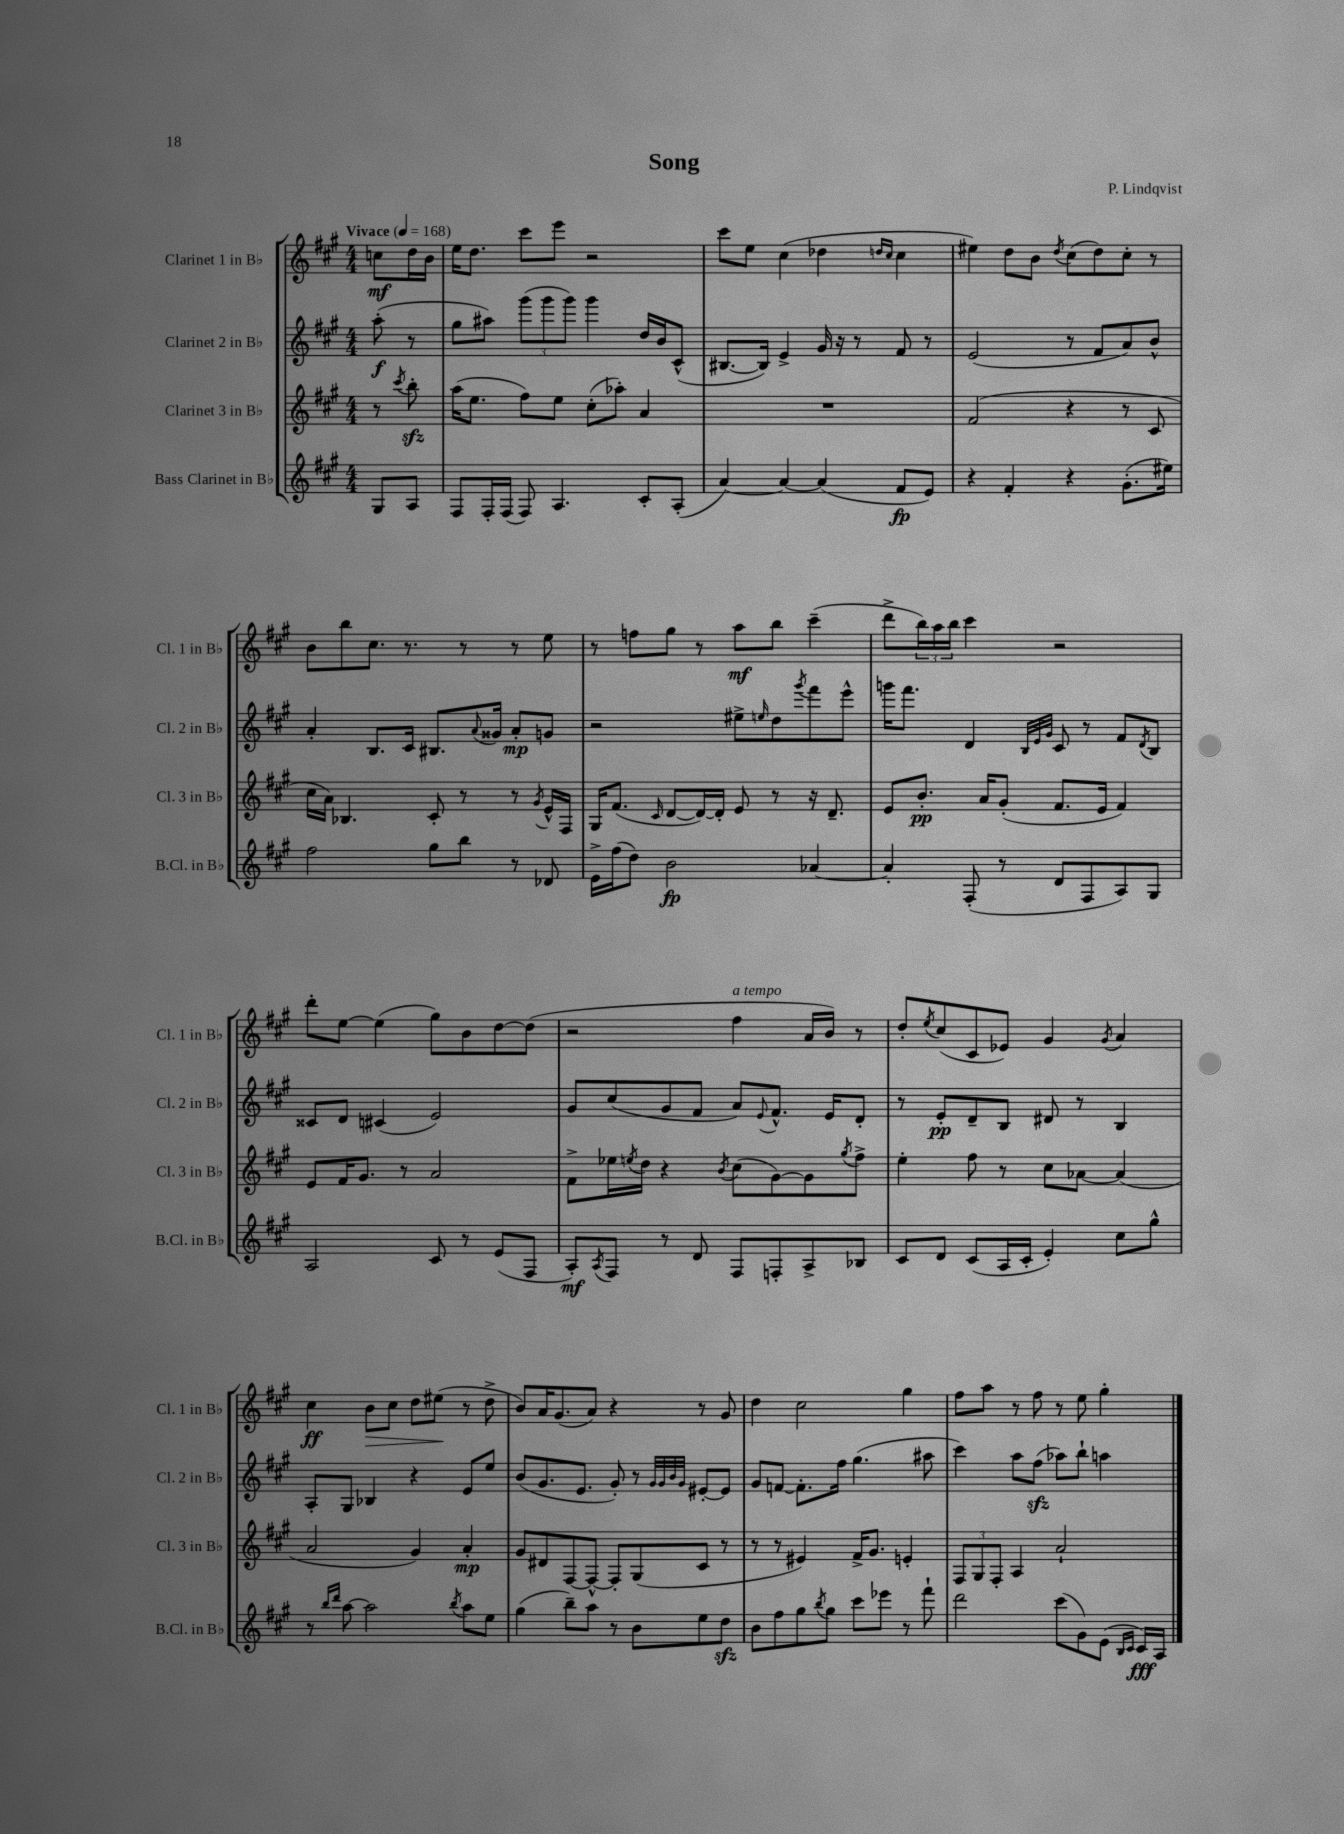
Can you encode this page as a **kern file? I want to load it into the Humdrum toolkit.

**kern	**dynam	**kern	**dynam	**kern	**dynam	**kern	**dynam
*part4	*part4	*part3	*part3	*part2	*part2	*part1	*part1
*staff4	*staff4	*staff3	*staff3	*staff2	*staff2	*staff1	*staff1
*I"Bass Clarinet in B♭	*	*I"Clarinet 3 in B♭	*	*I"Clarinet 2 in B♭	*	*I"Clarinet 1 in B♭	*
*I'B.Cl. in B♭	*	*I'Cl. 3 in B♭	*	*I'Cl. 2 in B♭	*	*I'Cl. 1 in B♭	*
*clefG2	*	*clefG2	*	*clefG2	*	*clefG2	*
*k[f#c#g#]	*	*k[f#c#g#]	*	*k[f#c#g#]	*	*k[f#c#g#]	*
*M4/4	*	*M4/4	*	*M4/4	*	*M4/4	*
*MM168	*	*MM168	*	*MM168	*	*MM168	*
=	=	=	=	=	=	=	=
!	!	!	!	!	!	!LO:TX:a:B:t=Vivace	!
8G#/L	.	8r	.	(8aa'\	f	8ccn\L	mf
.	.	8qccc#/	.	.	.	.	.
8A/J	.	8bbzz'\	.	8r	.	16dd\L	.
.	.	.	.	.	.	16b\JJ	.
=1	=1	=1	=1	=1	=1	=1	=1
8F#/L	.	(16aa\KL	.	8gg#\L	.	16ee\KL	.
.	.	8.ee\J	.	.	.	8.dd\J	.
16F#'/L	.	.	.	8aa#X\J)	.	.	.
(16F#/JJ	.	.	.	.	.	.	.
8F#/)	.	8ff#\L)	.	(12ggg#\L	.	8ccc#\L	.
.	.	.	.	12ggg#\	.	.	.
4.A/	.	8ee\J	.	.	.	8eee\J	.
.	.	.	.	12ggg#\J)	.	.	.
.	.	(8cc#'\L	.	4ggg#\	.	2r	.
.	.	8aa-X'\J)	.	.	.	.	.
8c#'/L	.	4a/	.	16dd/LL	.	.	.
.	.	.	.	16b/J	.	.	.
(8A'/J	.	.	.	(8c#^^/J	.	.	.
=2	=2	=2	=2	=2	=2	=2	=2
[4a/)	.	1r	.	[8.B#X/L	.	8ccc#\L	.
.	.	.	.	.	.	8ee\J	.
.	.	.	.	16B#/Jk])	.	.	.
4a/_	.	.	.	4e^/	.	(4cc#\	.
(4a/]	.	.	.	16g#/	.	4dd-X\	.
.	.	.	.	16r	.	.	.
.	.	.	.	8r	.	.	.
.	.	.	.	.	.	16qqddn/LL	.
.	.	.	.	.	.	16qqcc#/JJ	.
8f#/L	fp	.	.	8f#/	.	4cc#\	.
8e/J)	.	.	.	8r	.	.	.
=3	=3	=3	=3	=3	=3	=3	=3
4r	.	(2f#/	.	(2e/	.	4ee#X\)	.
4f#'/	.	.	.	.	.	8dd\L	.
.	.	.	.	.	.	8b\J	.
.	.	.	.	.	.	8qdd/	.
4r	.	4r	.	8r	.	(8cc#\L	.
.	.	.	.	8f#/L	.	8dd\)	.
(8.g#'\L	.	8r	.	8a/)	.	8cc#'\J	.
.	.	8c#/	.	8b^^/J	.	8r	.
16ee#X\Jk)	.	.	.	.	.	.	.
!!LO:LB:g=z
=4	=4	=4	=4	=4	=4	=4	=4
2ff#\	.	16cc#\LL	.	4a'/	.	8b\L	.
.	.	16a\JJ)	.	.	.	.	.
.	.	4.B-X/	.	.	.	8bb\	.
.	.	.	.	8.B/L	.	8.cc#\J	.
.	.	.	.	16c#/Jk	.	8.r	.
8gg#\L	.	8c#'/	.	8.B#X/L	.	.	.
8bb\J	.	8r	.	.	.	8r	.
.	.	.	.	8qqa/	.	.	.
.	.	.	.	16g##X/Jk	.	.	.
8r	.	8r	.	8a'/L	mp	8r	.
.	.	8qg#/	.	.	.	.	.
8d-X/	.	16e^^/LL	.	8gn/J	.	8ee\	.
.	.	16F#/JJ	.	.	.	.	.
=5	=5	=5	=5	=5	=5	=5	=5
16e^\LL	.	16G#/KL	.	2r	.	8r	.
(16ff#\J	.	(8.f#/J	.	.	.	.	.
8dd\J)	.	.	.	.	.	8ffn\L	.
.	.	16qqc#/	.	.	.	.	.
2b\	fp	[8d/L	.	.	.	8gg#\J	.
.	.	16d/L_)	.	.	.	8r	.
.	.	16d'/JJ]	.	.	.	.	.
.	.	8e/	.	8ee#X^\L	.	8aa\L	mf
.	.	.	.	16qqeen/	.	.	.
.	.	8r	.	8dd\	.	8bb\J	.
.	.	.	.	8qggg#/	.	.	.
[4a-X/	.	16r	.	8fff#\	.	(4ccc#~\	.
.	.	8.d~/	.	.	.	.	.
.	.	.	.	8eee^^\J	.	.	.
=6	=6	=6	=6	=6	=6	=6	=6
4a-'/]	.	8e/L	.	16gggn\KL	.	8ddd^\L	.
.	.	.	.	8.fff#\J	.	.	.
.	.	8.b'/J	pp	.	.	24bb\L)	.
.	.	.	.	.	.	24aa\	.
.	.	.	.	.	.	24bb\JJ	.
(8F#'/	.	.	.	4d/	.	4ccc#\	.
.	.	16a/KL	.	.	.	.	.
8r	.	(8g#'/J	.	.	.	.	.
.	.	.	.	32qqB/LLL	.	.	.
.	.	.	.	32qqe/	.	.	.
.	.	.	.	32qqg#/JJJ	.	.	.
8d/L	.	8.f#/L	.	8c#/	.	2r	.
8F#/	.	.	.	8r	.	.	.
.	.	16e/Jk	.	.	.	.	.
8A/)	.	4f#/)	.	8f#/L	.	.	.
.	.	.	.	8qd/	.	.	.
8G#/J	.	.	.	8B/J	.	.	.
!!LO:LB:g=z
=7	=7	=7	=7	=7	=7	=7	=7
2A/	.	8e/L	.	8c##X/L	.	8ddd'\L	.
.	.	16f#/K	.	8d/J	.	[8ee\J	.
.	.	8.g#/J	.	.	.	.	.
.	.	.	.	(4c#X/	.	(4ee\]	.
.	.	8r	.	.	.	.	.
8c#/	.	2a/	.	2e/)	.	8gg#\L)	.
8r	.	.	.	.	.	8b\	.
(8e/L	.	.	.	.	.	[8dd\	.
8F#/J	.	.	.	.	.	(8dd\J]	.
=8	=8	=8	=8	=8	=8	=8	=8
8A'/L)	mf	8f#^\L	.	8g#/L	.	2r	.
8qA/	.	.	.	.	.	.	.
8F#/J	.	16ee-X\L	.	(8cc#/	.	.	.
.	.	8qeen/	.	.	.	.	.
.	.	16dd\JJ	.	.	.	.	.
8r	.	4r	.	8g#/	.	.	.
8d/	.	.	.	8f#/J	.	.	.
.	.	8qb/	.	.	.	.	.
!	!	!	!	!	!	!LO:TX:a:i:t=a tempo	!
8F#/L	.	(8cc#\L	.	8a/L)	.	4ff#\	.
.	.	.	.	8qqe/	.	.	.
8Fn'/	.	[8g#\)	.	8.f#^^/J	.	.	.
8A^/	.	8g#\]	.	.	.	16a/LL	.
.	.	.	.	16e/KL	.	16b/JJ)	.
.	.	8qgg#/	.	.	.	.	.
8B-X/J	.	8ff#^\J	.	8d'/J	.	8r	.
=9	=9	=9	=9	=9	=9	=9	=9
8c#/L	.	4ee'\	.	8r	.	8dd'/L	.
.	.	.	.	.	.	8qee/	.
8d/J	.	.	.	8e'/L	pp	(8cc#/	.
(8c#/L	.	8ff#\	.	8d~/	.	8c#/	.
16A/L	.	8r	.	8B/J	.	8e-X/J)	.
16c#'/JJ	.	.	.	.	.	.	.
4e'/)	.	8cc#\L	.	8d#X/	.	4g#/	.
.	.	[8a-X\J	.	8r	.	.	.
.	.	.	.	.	.	8qg#/	.
8cc#\L	.	(4a-/]	.	4B/	.	4a/	.
8gg#^^\J	.	.	.	.	.	.	.
!!LO:LB:g=z
=10	=10	=10	=10	=10	=10	=10	=10
8r	.	2a/	.	8A'/L	.	4cc#\	ff
16qqbb/LL	.	.	.	.	.	.	.
16qqddd/JJ	.	.	.	.	.	.	.
[8aa\	.	.	.	8G#/J	.	.	.
!	!	!	!	!	!	!	!LO:HP:b
2aa\]	.	.	.	4B-X/	.	8b\L	>
.	.	.	.	.	.	8cc#\J	.
.	.	4g#/)	.	4r	.	8dd\L	.
.	.	.	.	.	.	(8ee#X\J	.
8qbb/	.	.	.	.	.	.	.
8aa\L	.	4a'/	mp	8e/L	.	8r	]
8ee\J	.	.	.	8ee/J	.	8dd^\	.
=11	=11	=11	=11	=11	=11	=11	=11
(4gg#\	.	8g#/L	.	(8b/L	.	8b/L)	.
.	.	8d#X/	.	8.g#/	.	16a/K	.
.	.	.	.	.	.	(8.g#/	.
8bb~\L)	.	[8F#/	.	.	.	.	.
.	.	.	.	8.e/J	.	.	.
8aa\J	.	8F#^^/J_	.	.	.	8a/J)	.
8r	.	8F#'/L]	.	8g#'/)	.	4r	.
8b\L	.	(8G#/	.	8r	.	.	.
.	.	.	.	32qqg#/LLL	.	.	.
.	.	.	.	32qqg#/	.	.	.
.	.	.	.	32qqb/	.	.	.
.	.	.	.	32qqg#/JJJ	.	.	.
8ee\	.	8c#/J	.	[8e#X'/L	.	8r	.
8ddzz\J	.	8r	.	8e#/J]	.	8g#/	.
=12	=12	=12	=12	=12	=12	=12	=12
8b\L	.	8r	.	8g#/L	.	4dd\	.
8ff#\	.	8r	.	[8fn/J	.	.	.
8gg#\	.	4e#X/)	.	8.f'\L]	.	2cc#\	.
8qbb/	.	.	.	.	.	.	.
8gg#\J	.	.	.	.	.	.	.
.	.	.	.	16ff#\Jk	.	.	.
8ccc#\L	.	16f#^/KL	.	(4.gg#\	.	.	.
.	.	8.g#/J	.	.	.	.	.
8eee-X\J	.	.	.	.	.	.	.
8r	.	4en'/	.	.	.	4gg#\	.
8fff#`\	.	.	.	8aa#X\	.	.	.
=13	=13	=13	=13	=13	=13	=13	=13
2ddd\	.	12F#/L	.	4ccc#\)	.	8ff#\L	.
.	.	12G#/	.	.	.	.	.
.	.	.	.	.	.	8aa\J	.
.	.	12F#'/J	.	.	.	.	.
.	.	4A/	.	8aa\L	.	8r	.
.	.	.	.	(8ff#zz\J	.	8ff#\	.
(8ccc#\L	.	2a`/	.	8aa-X\L)	.	8r	.
8g#\)	.	.	.	8bb`\J	.	8ee\	.
(8e\J	.	.	.	4aan\	.	4gg#'\	.
16qqB/LL	.	.	.	.	.	.	.
16qqc#/JJ	.	.	.	.	.	.	.
16c#/LL)	fff	.	.	.	.	.	.
16A/JJ	.	.	.	.	.	.	.
==	==	==	==	==	==	==	==
*-	*-	*-	*-	*-	*-	*-	*-
